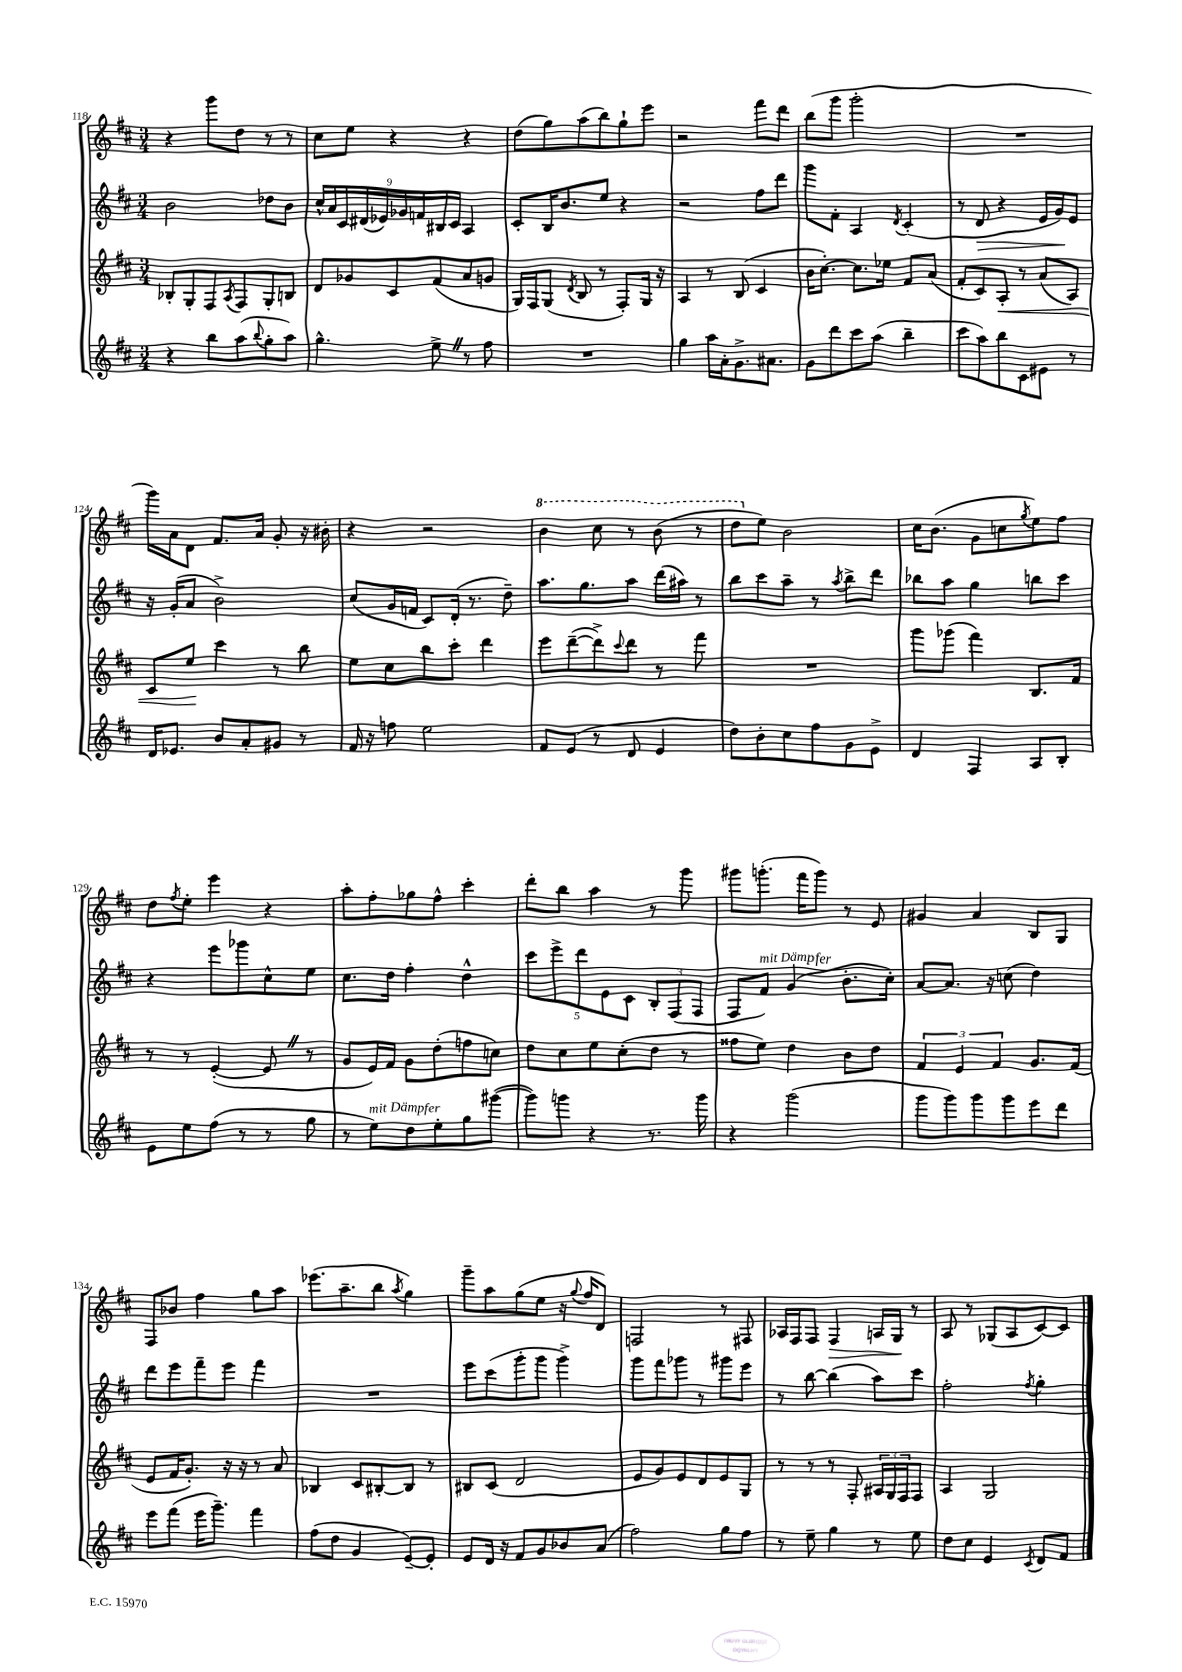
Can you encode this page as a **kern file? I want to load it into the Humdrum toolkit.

**kern	**kern	**kern	**kern
*staff4	*staff3	*staff2	*staff1
*clefG2	*clefG2	*clefG2	*clefG2
*k[f#c#]	*k[f#c#]	*k[f#c#]	*k[f#c#]
*M3/4	*M3/4	*M3/4	*M3/4
4r	8B-'/L	2b\	4r
.	8G'/	.	.
8bb\L	8F#/	.	8ggg\L
.	8qA/	.	.
(8aa\	8F#/	.	8dd\J
8qqbb/	.	.	.
8gg'\	8G'/	8dd-\L	8r
8aa\J)	8B/J	8b\J	8r
=	=	=	=
4.gg^^\	8d/L	18cc#^^/LL	8cc#\L
.	.	18a/	.
.	.	18c#/	.
.	8g-/	.	8ee\J
.	.	(18d#/	.
.	.	18e-/)	.
.	8c#/	.	4r
.	.	18g-/	.
.	.	18f/	.
8ee^\	(8f#/	.	.
.	.	18B#/	.
.	.	18c#/JJ	.
8r	8a/	4A/	4r
8ff#\	8g/J	.	.
=	=	=	=
2.r	16G/LL)	8c#'/L	(8dd\L
.	16F#/J	.	.
.	(8G/J	16B/K	8gg\)
.	.	8.b/	.
.	8qd/	.	.
.	8B/	.	(8aa\
.	8r	8ee/J	8bb\)
.	8F#'/L)	4r	8gg`\
.	16G/Jk	.	8eee\J
.	16r	.	.
=	=	=	=
4gg\	4A/	2r	2r
16aa\LL	8r	.	.
16a'\J	.	.	.
8.g^\	(8B/	.	.
.	4c#/	8ff#\L	8fff#\L
8.a#\J	.	.	.
.	.	8ddd\J	8ddd\J
=	=	=	=
8g\L	16b\LK	8ggg\L	(8bb\L
.	[8.cc#'\J)	.	.
8ddd\	.	8f#'\J	8ggg\J
8ccc#\	8.cc#\]L	4A/	2ggg'\
(8aa\J	.	.	.
.	16ee-\Jk	.	.
.	.	8qd/	.
4bb~\	8f#/L	(4c#'/	.
.	(8a/J	.	.
=	=	=	=
8ccc#\L	8f#'/L	8r	2.r
8aa\)	8c#/)	8d/	.
8bb\	8A'/J	4r	.
8c#\	8r	.	.
8e#\J	(8a/L	16e/LL	.
.	.	16g/J)	.
8r	8A/J)	8e/J	.
=	=	=	=
16d/LK	8c#/L	16r	16ggg\LL)
8.e-/J	.	(16g'/LK	16a\J
.	8ee/J	8a/J	8d\J
8b/L	4ccc#\	2b^\)	8.f#/L
8a'/	.	.	.
.	.	.	16a/Jk
8g#/J	8r	.	8g'/
8r	8bb\	.	16r
.	.	.	16b#'\
=	=	=	=
16f#/	8ee\L	(8cc#/L	4r
16r	.	.	.
8ff\	8cc#\	16g/L	.
.	.	16f/JJ	.
2ee\	8bb\	8c#/L)	2r
.	8ccc#'\J	(16d'/Jk	.
.	.	8.r	.
.	4ddd\	.	.
.	.	8dd~\)	.
=	=	=	=
8f#/L	8eee\L	8.aa\L	4bb\
(8e/J	([8ddd~\	.	.
.	.	8.gg\	.
8r	8ddd^\])	.	8ccc#\
.	8qqccc#/	.	.
8d/	8ddd\J	8aa\J	8r
4e/	8r	(16ddd\LL	(8bb\
.	.	16aa#\JJ)	.
.	8fff#\	8r	8r
=	=	=	=
8dd\L)	2.r	8bb\L	8ddd\L
8b'\	.	8ccc#\	8ee\J)
8cc#\	.	8aa~\J	2b\
8ff#\	.	8r	.
.	.	8qaa/	.
8g\	.	8bb^\L	.
8e^\J	.	8ddd\J	.
=	=	=	=
4d/	8ggg\L	8bb-\L	16cc#\LK
.	.	.	(8.b\J
.	(8ggg-\J	8aa\J	.
4F#/	4fff#\)	4gg\	8g\L
.	.	.	8cc\
.	.	.	8qgg/
8A/L	8.B/L	8bb\L	8ee\)
8B'/J	.	8ccc#\J	8ff#\J
.	16f#/Jk	.	.
=	=	=	=
8e\L	8r	4r	8dd\L
.	.	.	8qff#/
8ee\	8r	.	8ee'\J
(8ff#\J	([4e'/	8eee\L	4eee\
8r	.	8ggg-\	.
8r	8e/]	8cc#^^\	4r
8gg\	8r	8ee\J	.
=	=	=	=
8r	8g/L	8.cc#\L	8aa'\L
8ee\L)	16e/L)	.	8ff#'\
.	16f#/JJ	16dd\Jk	.
8dd\	8g\L	4ff#'\	8gg-\
8ee'\	(8dd'\	.	8ff#^^\J
8gg\	8ff\	4dd^^\	4ccc#'\
([8ggg#\J	8cc\J)	.	.
=	=	=	=
8ggg#\]L)	8dd\L	10ccc#\L	8ddd'\L
.	.	10eee^\	.
8ggg\J	8cc#\	.	8bb\J
.	.	10ddd\	.
4r	8ee\	.	4aa\
.	.	10e\	.
.	(8cc#'\	.	.
.	.	10c#\J	.
8.r	8dd\J	12B'/L	8r
.	.	(12F#/	.
.	8r	.	8ggg\
.	.	12F#/J	.
16ggg\	.	.	.
=	=	=	=
4r	8ff##\L	8F#/L	8ggg#\L
.	8ee\J)	8f#/J)	(8.ggg'\J
(2ggg\	4dd\	(4g/	.
.	.	.	16fff#\LK
.	.	.	8ggg\J)
.	8b\L	8.b'\L	8r
.	8dd\J	.	8e/
.	.	16cc#'\Jk)	.
=	=	=	=
8ggg\L	6f#/	[8a/L	4g#/
8ggg\)	.	8.a/]J	.
.	6e/	.	.
8ggg\	.	.	4a/
.	.	16r	.
.	6f#/	.	.
8ggg\	.	(8cc\	.
8eee\	8.g/L	4dd\)	8B/L
8ddd\J	.	.	8G/J
.	(16f#/Jk	.	.
=	=	=	=
8eee\L	8e/L	8ddd\L	8F#/L
(8fff#\J	16f#/K	8eee\	8b-/J
.	8.g'/J)	.	.
16eee\LK	.	8fff#~\	4ff#\
8.ggg~\J)	.	.	.
.	16r	8eee\J	.
.	16r	.	.
4fff#\	8r	4fff#\	8gg\L
.	8a/	.	8aa\J
=	=	=	=
(8ff#\L	4B-/	2.r	(8.eee-\L
8dd\J	.	.	.
.	.	.	8.aa~\
4g/	8c#/L	.	.
.	[8B#'/	.	8bb\J
.	.	.	8qaa/
[8e~/L)	8B#/]J	.	4gg\)
8e'/]J	8r	.	.
=	=	=	=
8e/L	8B#/L	8eee\L	8ggg~\L
16d/Jk	(8c#/J	(8ccc#\	8aa\
16r	.	.	.
8f#/L	2d/	8ggg'\	(8gg\
8g/	.	8ggg\J	8ee\J
8b-/	.	4ggg^\)	16r
.	.	.	8qqgg/
.	.	.	16ff#/LK
(8a/J	.	.	8d/J)
=	=	=	=
2ff#\)	8e/L	8ggg\L	2F/
.	8g/)	8fff#\	.
.	8e/	8ggg-\J	.
.	8d/	8r	.
8gg\L	8e/	8ggg#\L	8r
8ff#\J	8G/J	8eee\J	8F#/
=	=	=	=
8r	8r	8r	16A-/LL
.	.	.	16F#/J
8ee~\	8r	[8bb\	8F#/J
4gg\	8r	(4bb\]	4F#/
.	8F#'/	.	.
8r	24A#/LL	8aa\L)	16A/LL
.	24G/	.	.
.	.	.	16G/JJ
.	24F#/J	.	.
8ee\	8F#/J	8ccc#\J	8r
=	=	=	=
8dd\L	4A/	2ff#'\	8A/
8cc#\J	.	.	8r
4e/	2G/	.	(8G-/L
.	.	.	8A/
8qc#/	.	8qff#/	.
8d/L	.	4gg'\	[8c#/)
8f#/J	.	.	8c#/]J
==	==	==	==
*-	*-	*-	*-
